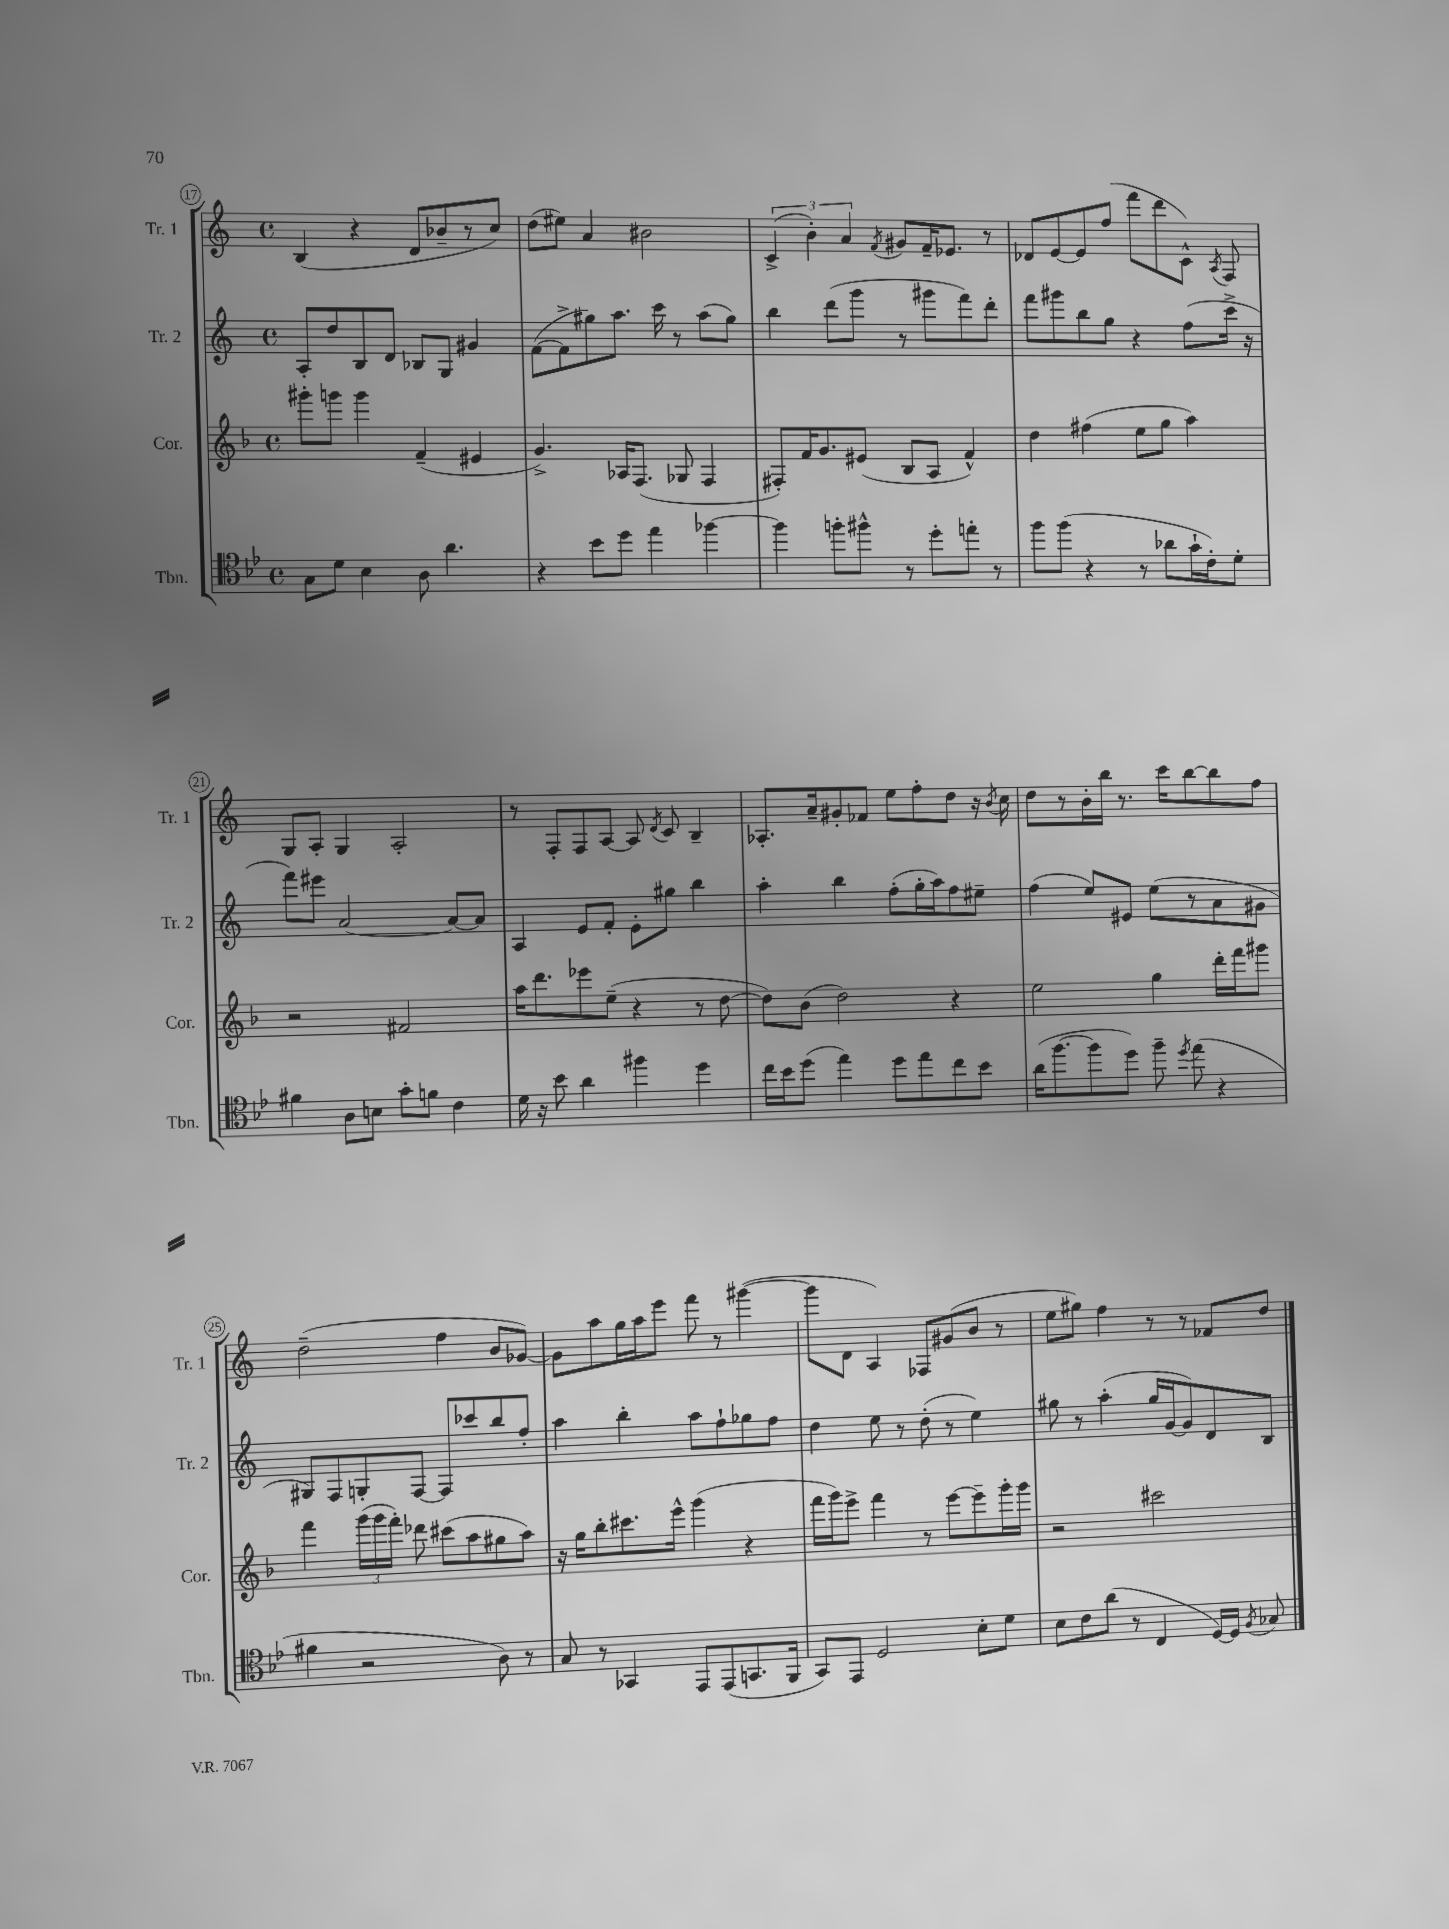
<<
\new StaffGroup <<
\new Staff = "s0" \with { instrumentName = "Tr. 1" shortInstrumentName = "Tr. 1" } {
    \clef treble \key c \major \defaultTimeSignature \time 4/4
    \autoBeamOff b4( r4 d'8[ bes'8-- r8 c''8]) |
    d''8[( eis''8]) a'4 bis'2 |
    \tuplet 3/2 { c'4->( b'4-.) a'4 } \acciaccatura { f'8 } gis'8[ f'16-- ees'8.] r8 |
    des'8[ e'8~ e'8 f''8]( f'''8[ d'''8 c'8]-^) \acciaccatura { a8 } f8 |
    g8[ a8]-. g4 a2-. |
    r8 f8[-. f8 a8]~ a8 \acciaccatura { d'8 } c'8 b4-- |
    aes8.[-. a'16-- gis'8-. fes'8] e''8[ f''8-. d''8] r16 \acciaccatura { b'8 } c''16 |
    d''8[ r8 b'16-. b''16] r8. c'''16[ b''8~ b''8 f''8] |
    d''2--( f''4 b'8[ ges'8]~) |
    ges'8[ a''8 g''16 a''16 e'''8] f'''8 r8 gis'''4~( |
    gis'''8[ d'8] a4) fes8[ gis'8( b'8] r8 |
    e''8[ gis''8]) f''4 r8 r8 fes'8[ d''8] \bar "|." |
}
\new Staff = "s1" \with { instrumentName = "Tr. 2" shortInstrumentName = "Tr. 2" } {
    \clef treble \key c \major \defaultTimeSignature \time 4/4
    \autoBeamOff a8[-. d''8 b8 d'8] bes8[ g8] gis'4 |
    f'8[~( f'8-> gis''8) a''8.] c'''16 r8 a''8[( gis''8]) |
    b''4 d'''8[( g'''8] r8 gis'''8[ f'''8) d'''8]-. |
    f'''8[ gis'''8 b''8 g''8] r4 f''8[( c'''16]-> r16 |
    f'''8[) eis'''8] a'2~ a'8[~ a'8] |
    a4 e'8[ f'8]-. e'8[-. gis''8] b''4 |
    a''4-. b''4 f''8[-.( g''16-. a''16) f''8 eis''8]-- |
    f''4( e''8[) eis'8] e''8[( r8 a'8 gis'8] |
    gis8[) f8 g8-. f8]~ f8[ ces'''8 b''8 f''8]-. |
    a''4 b''4-. a''8[ f''8-! ges''8 f''8] |
    d''4 e''8 r8 d''8-.( r8 e''4) |
    gis''8 r8 a''4-.( gis''16[ g'16~ g'8) d'8 b8] \bar "|." |
}
\new Staff = "s2" \with { instrumentName = "Cor." shortInstrumentName = "Cor." } {
    \clef treble \key f \major \defaultTimeSignature \time 4/4
    \autoBeamOff gis'''8[-. g'''8] g'''4 f'4--( eis'4 |
    g'4.->) aes16[ f8.]( ges8 f4 |
    fis8[-.) f'16 g'8. eis'8]( bes8[ a8] f'4-^) |
    d''4 fis''4( e''8[ g''8] a''4) |
    r2 fis'2 |
    a''16[ d'''8. ees'''8 e''8]--( r4 r8 d''8~ |
    d''8[) bes'8]( d''2) r4 |
    e''2 g''4 d'''16[-. f'''16 gis'''8] |
    f'''4 \tuplet 3/2 { g'''16[( g'''16 f'''16]-.) } des'''8 cis'''8[( a''8 gis''8 a''8]) |
    r16 g''16[ bes''8-. cis'''8. e'''16]-^ g'''4( r4 |
    f'''16[ g'''16) e'''8]-> f'''4 r8 e'''8[~ e'''8-- g'''16-. g'''16] |
    r2 cis'''2 \bar "|." |
}
\new Staff = "s3" \with { instrumentName = "Tbn." shortInstrumentName = "Tbn." } {
    \clef tenor \key bes \major \defaultTimeSignature \time 4/4
    \autoBeamOff g8[ d'8] bes4 a8 a'4. |
    r4 bes'8[ d''8] ees''4 fes''4~ |
    fes''4 f''8[-. fis''8]-^ r8 d''8[-. e''8]-. r8 |
    f''8[ f''8]( r4 r8 aes'8[ g'16-! c'16-.) d'8]-. |
    fis'4 a8[ b8] g'8[-. f'8] c'4 |
    d'16 r16 bes'8 a'4 fis''4 d''4 |
    c''16[ bes'16 d''8]( ees''4) d''8[ ees''8 c''8 bes'8] |
    a'16[( f''8.~ f''8 d''8]) f''8-- \acciaccatura { d''8 } ees''8( r4 |
    fis'4 r2 a8) r8 |
    g8 r8 ges,4 ees,8[ ees,8( g,8. f,16] |
    g,8[) ees,8] d2 bes8[-. d'8] |
    bes8[ c'8 a'8]( r8 c4 d16[~) d16] \acciaccatura { f8 } ges8 \bar "|." |
}
>>
>>
\layout { \context { \Score currentBarNumber = #17 \override BarNumber.stencil = #(make-stencil-circler 0.1 0.3 ly:text-interface::print) } }
